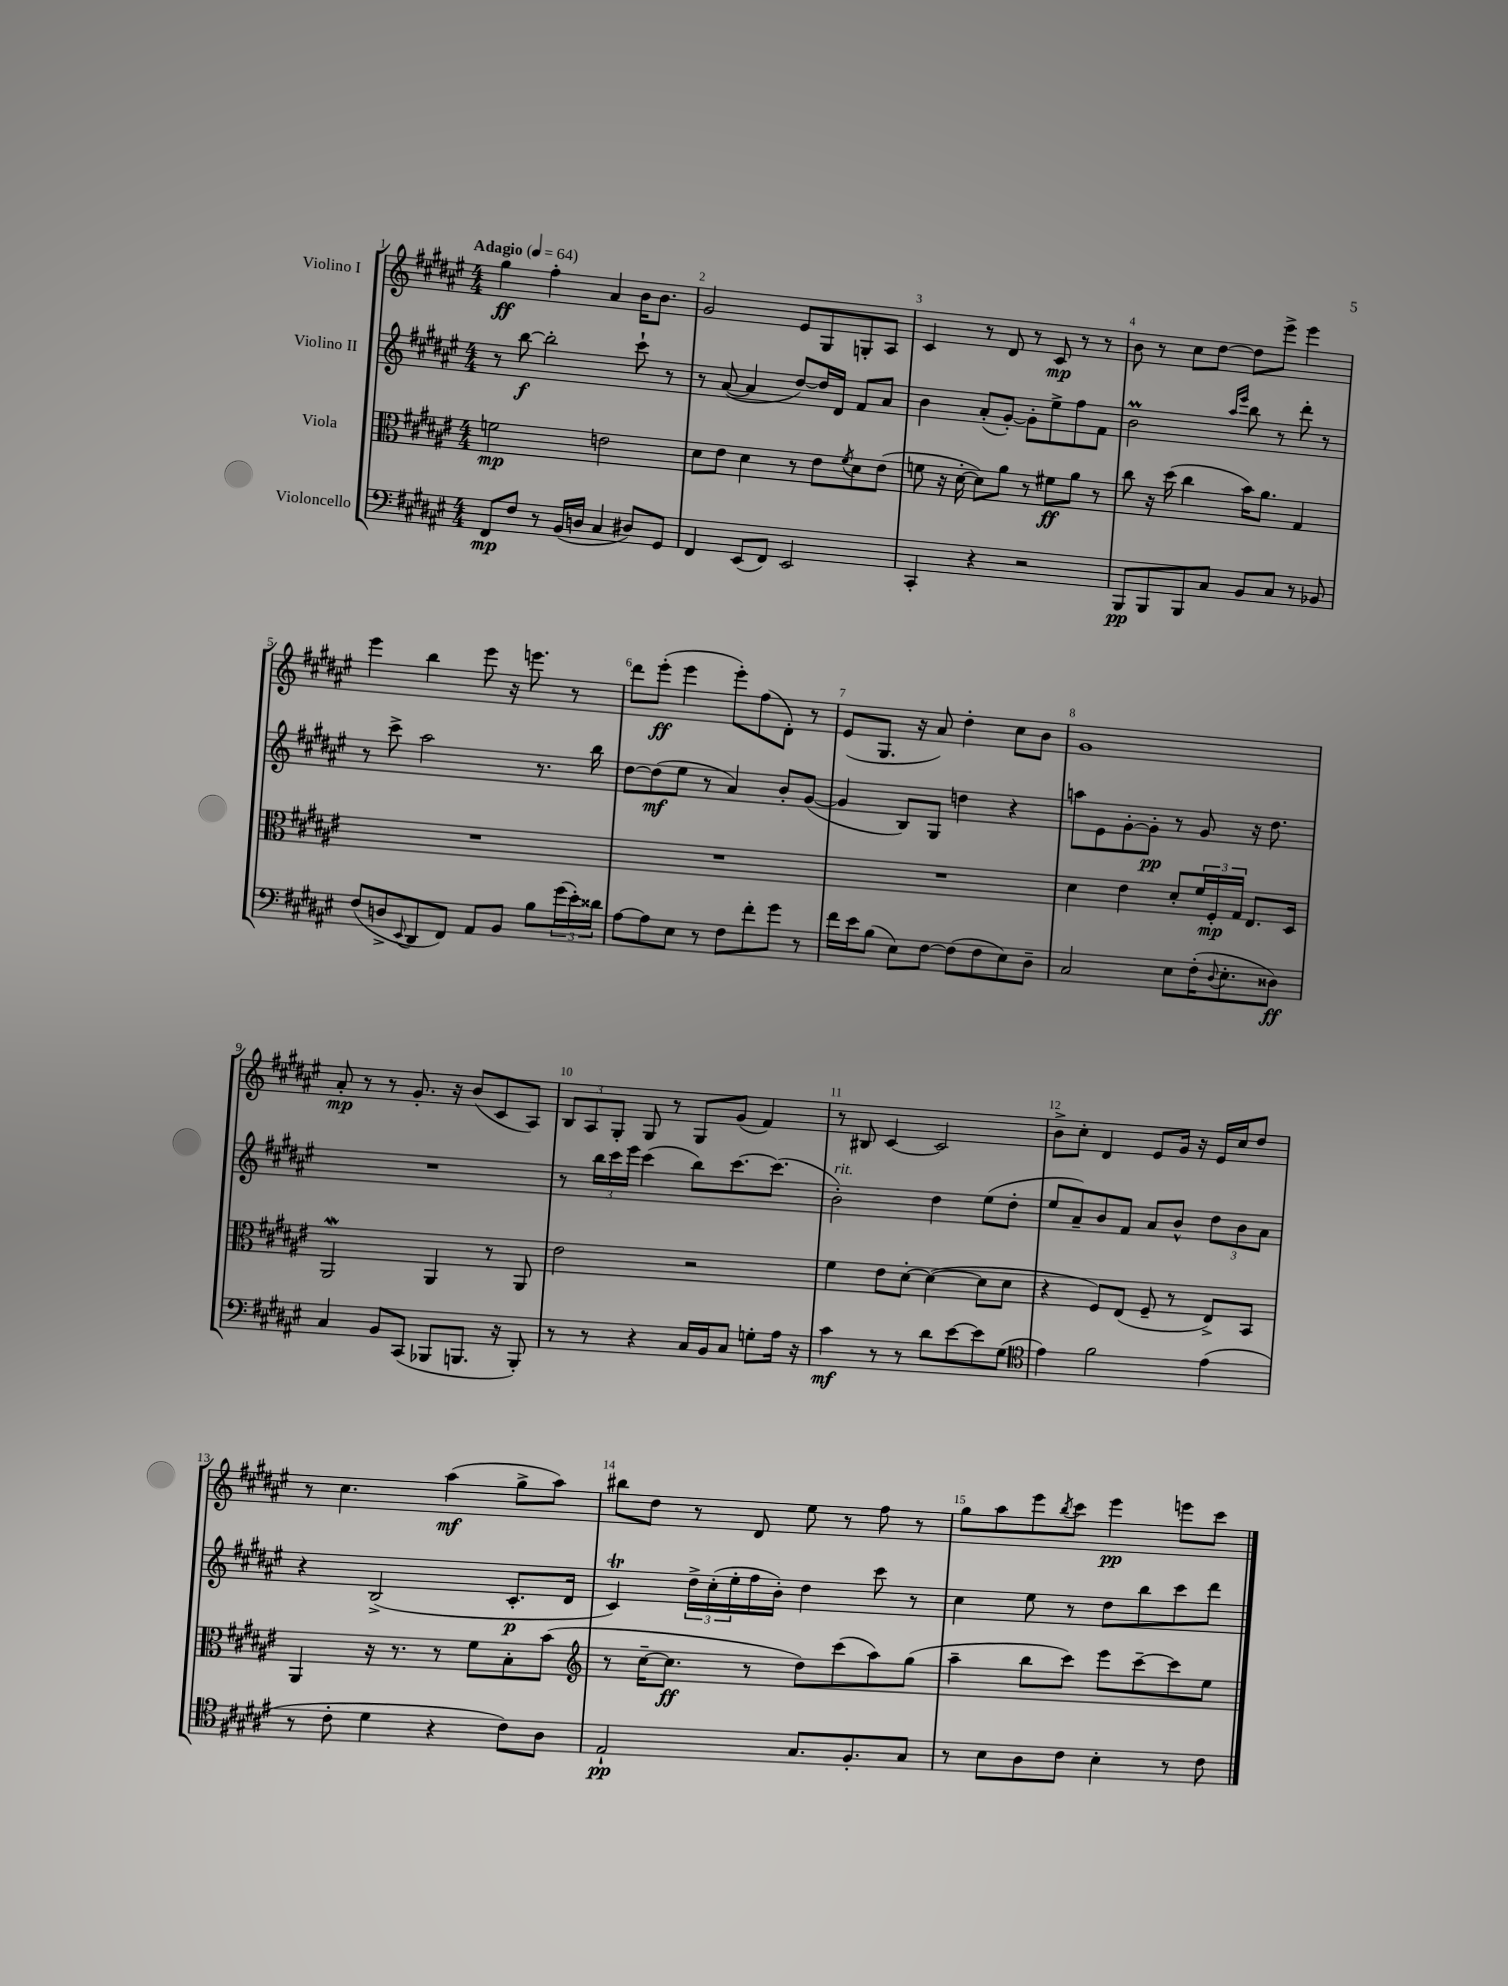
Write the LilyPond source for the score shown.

<<
\new StaffGroup <<
\new Staff = "s0" \with { instrumentName = "Violino I" } {
    \clef treble \key fis \major \numericTimeSignature \time 4/4 \tempo "Adagio" 4 = 64
    gis''4\ff fis''4-. ais'4 b'16 b'8. |
    gis'2 eis'8 gis8 g8-. ais8 |
    cis'4 r8 dis'8 r8 cis'8\mp r8 r8 |
    b'8 r8 cis''8 dis''8~ dis''8 eis'''8-> eis'''4 |
    eis'''4 b''4 eis'''8 r16 e'''8. r8 |
    dis'''8 eis'''8-.\ff( eis'''4 eis'''8-.) fis''8( dis'8-.) r8 |
    eis'8( gis8. r16 ais'8) dis''4-. cis''8 b'8 |
    gis'1 |
    ais'8-.\mp r8 r8 gis'8.-. r16 b'8( cis'8 ais8) |
    \tuplet 3/2 { b8 ais8 gis8-. } gis8 r8 gis8 gis'8( fis'4) |
    r8 bis8 cis'4~ cis'2 |
    b'8-> cis''8-. dis'4 eis'8 gis'16 r16 eis'16 cis''16 dis''8 |
    r8 cis''4. ais''4\mf( gis''8-> ais''8) |
    bis''8 dis''8 r8 dis'8 eis''8 r8 fis''8 r8 |
    gis''8 ais''8 eis'''8 \acciaccatura { b''8 } cis'''8 eis'''4\pp e'''8 cis'''8 \bar "|." |
}
\new Staff = "s1" \with { instrumentName = "Violino II" } {
    \clef treble \key fis \major \numericTimeSignature \time 4/4
    r8 b''8~\f b''2-. cis'''8-! r8 |
    r8 ais'8~( ais'4 dis''8~) dis''16 dis'16 fis'8 ais'8 |
    b'4 ais'8-.( gis'8~-.) gis'8-. eis''8-> fis''8 fis'8 |
    b'2\prall \grace { ais''16 eis'''16 } b''8 r8 dis'''8-. r8 |
    r8 cis'''8-> ais''2 r8. b''16 |
    dis''8~ dis''8\mf( eis''8 r8 ais'4) b'8-. gis'8~( |
    gis'4 b8) gis8 d''4 r4 |
    a''8 eis'8 gis'8~-. gis'8-.\pp r8 gis'8 r16 dis''8. |
    R1 |
    r8 \tuplet 3/2 { b''16 cis'''16 eis'''16 } cis'''4( b''8) cis'''8.~ cis'''8.( |
    b'2-.^\markup { \italic "rit." }) dis''4 eis''8( dis''8-. |
    eis''8 ais'8--) b'8 fis'8 ais'8 b'8-^ \tuplet 3/2 { dis''8 b'8 ais'8 } |
    r4 b2->( cis'8.-.\p dis'16 |
    cis'4\trill) \tuplet 3/2 { dis''16-> cis''16-.( eis''16-. } fis''16 b'16-.) dis''4 cis'''8 r8 |
    cis''4 eis''8 r8 dis''8 b''8 cis'''8 dis'''8 \bar "|." |
}
\new Staff = "s2" \with { instrumentName = "Viola" } {
    \clef alto \key fis \major \numericTimeSignature \time 4/4
    f'2\mp e'2 |
    dis'8 eis'8 dis'4 r8 eis'8 \acciaccatura { fis'8 } dis'8 eis'8( |
    f'8 r16 dis'16~-. dis'8) ais'8 r8 fis'8\ff ais'8 r8 |
    cis''8 r16 dis''16( cis''4 b'16) ais'8. gis4 |
    R1 |
    R1 |
    R1 |
    dis'4 eis'4 dis'8-. \tuplet 3/2 { fis'16 fis16-.\mp gis16 } eis8. dis16 |
    ais,2\mordent ais,4 r8 ais,8 |
    eis'2 r2 |
    fis'4 eis'8 dis'8~-. dis'4~( dis'8 dis'8 |
    r4 fis8) eis8( fis8-- r8 eis8->) b,8 |
    ais,4 r16 r8. r8 fis'8 b8-. b'8( |
    \clef treble r8 cis''16~-- cis''8.\ff r8 dis''8) cis'''8( ais''8) gis''8( |
    ais''4-- b''8 cis'''8) eis'''8 cis'''8~-- cis'''8 eis''8 \bar "|." |
}
\new Staff = "s3" \with { instrumentName = "Violoncello" } {
    \clef bass \key fis \major \numericTimeSignature \time 4/4
    fis,8\mp fis8 r8 b,16( d16 cis4 dis8) gis,8 |
    fis,4 eis,8( fis,8) eis,2 |
    cis,4-. r4 r2 |
    b,,8\pp b,,8 b,,8 cis8 b,8 cis8 r8 bes,8 |
    fis8( d8-> \appoggiatura { eis,8 } dis,8 fis,8) ais,8 b,8 b8 \tuplet 3/2 { gis'16( eis'16-.) disis'16 } |
    ais8~ ais8 eis8 r8 fis8 fis'8-. gis'8 r8 |
    fis'16 eis'16 b8( eis8) fis8~ fis8( fis8 eis8) dis8-- |
    cis2 eis8 fis16-.( \appoggiatura { dis8 } eis8.-. disis8\ff) |
    cis4 b,8 cis,8( bes,,8 b,,8. r16 b,,8-.) |
    r8 r8 r4 cis16 b,16 cis8 g8-. ais16 r16 |
    cis'4\mf r8 r8 dis'8 eis'8~ eis'8 gis8( |
    \clef tenor eis'4) fis'2 eis'4( |
    r8 cis'8-. dis'4 r4 cis'8) ais8 |
    eis2-!\pp gis8. fis8.-. gis8 |
    r8 b8 ais8 cis'8 b4-. r8 cis'8 \bar "|." |
}
>>
>>
\layout { \context { \Score \override BarNumber.break-visibility = ##(#f #t #t) barNumberVisibility = #all-bar-numbers-visible } }
